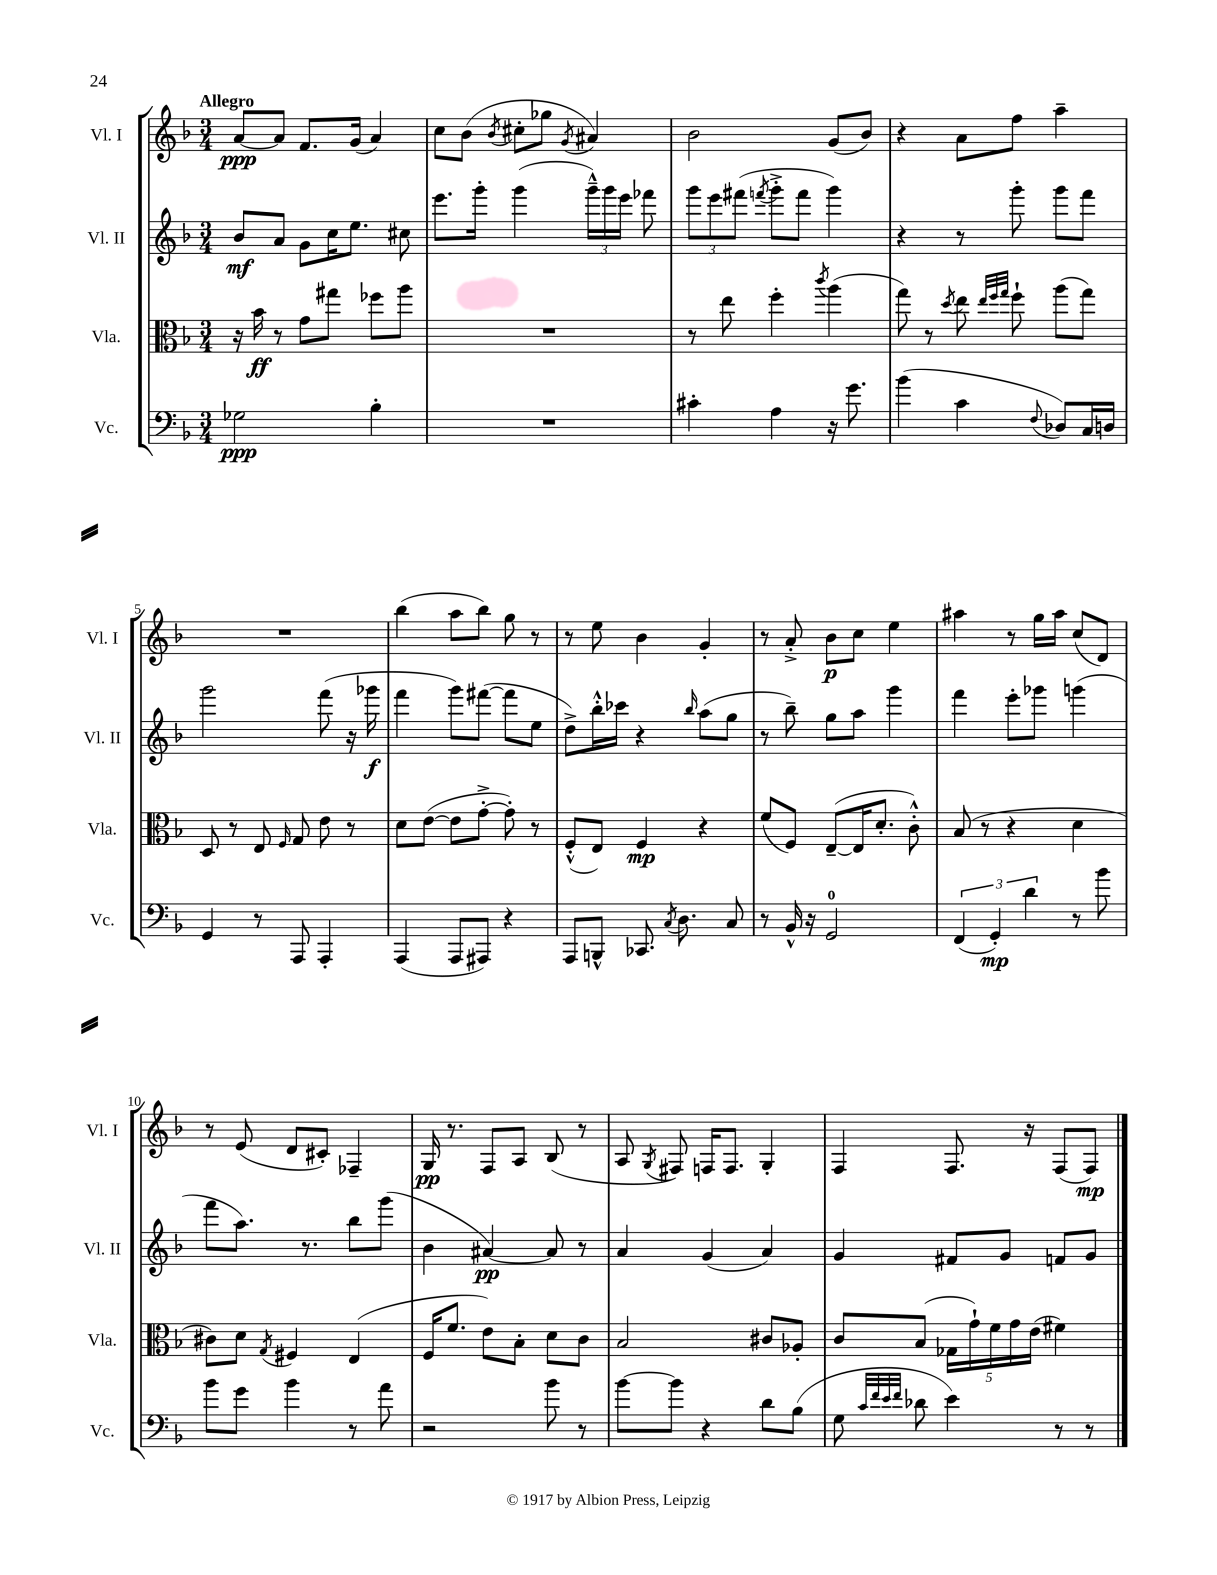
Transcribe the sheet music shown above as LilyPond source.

<<
\new StaffGroup <<
\new Staff = "s0" \with { instrumentName = "Vl. I" shortInstrumentName = "Vl. I" } {
    \clef treble \key f \major \numericTimeSignature \time 3/4 \tempo "Allegro"
    \autoBeamOff a'8[~\ppp a'8] f'8.[ g'16]( a'4) |
    c''8[ bes'8]( \acciaccatura { bes'8 } cis''8[-. ges''8] \acciaccatura { g'8 } ais'4) |
    bes'2 g'8[( bes'8]) |
    r4 a'8[ f''8] a''4-- |
    R2. |
    bes''4( a''8[ bes''8]) g''8 r8 |
    r8 e''8 bes'4 g'4-. |
    r8 a'8-.-> bes'8[\p c''8] e''4 |
    ais''4 r8 g''16[ ais''16] c''8[( d'8]) |
    r8 e'8( d'8[ cis'8]-.) fes4-- |
    g16\pp r8. f8[ a8] bes8( r8 |
    a8 \acciaccatura { g8 } fis8) f16[ f8.] g4-. |
    f4 f8. r16 f8[( f8]\mp) \bar "|." |
}
\new Staff = "s1" \with { instrumentName = "Vl. II" shortInstrumentName = "Vl. II" } {
    \clef treble \key f \major \numericTimeSignature \time 3/4
    \autoBeamOff bes'8[\mf a'8] g'8[ c''16 e''8.] cis''8 |
    e'''8.[ g'''16]-. g'''4( \tuplet 3/2 { g'''16[---^) g'''16 e'''16] } fes'''8 |
    \tuplet 3/2 { g'''8[ e'''8 fis'''8]( } \acciaccatura { f'''8 } g'''8[-.-> f'''8] g'''4) |
    r4 r8 g'''8-. g'''8[ f'''8] |
    g'''2 f'''8( r16 ges'''16\f |
    f'''4 g'''8[) fis'''8]~( fis'''8[ e''8] |
    d''8[->) bes''16-.-^ ces'''16] r4 \grace { bes''16 } a''8[( g''8] |
    r8 bes''8--) g''8[ a''8] g'''4 |
    f'''4 e'''8[-. ges'''8] g'''4( |
    f'''8[ a''8.]) r8. bes''8[ g'''8]( |
    bes'4 ais'4~\pp) ais'8 r8 |
    a'4 g'4( a'4) |
    g'4 fis'8[ g'8] f'8[ g'8] \bar "|." |
}
\new Staff = "s2" \with { instrumentName = "Vla." shortInstrumentName = "Vla." } {
    \clef alto \key f \major \numericTimeSignature \time 3/4
    \autoBeamOff r16 bes'16\ff r8 g'8[ gis''8] fes''8[ a''8] |
    R2. |
    r8 e''8 f''4-. \acciaccatura { c'''8 } a''4( |
    g''8) r8 \acciaccatura { d''8 } e''8 \grace { e''32[ f''32 g''32] } f''8-! a''8[( g''8]) |
    d8 r8 e8 \grace { f16 } g8 e'8 r8 |
    d'8[ e'8]~( e'8[ g'8]~-.-> g'8-.) r8 |
    f8[-.-^( e8]) f4\mp r4 |
    f'8[( f8]) e8[~--( e16 d'8.]-. c'8-.-^) |
    bes8( r8 r4 d'4 |
    cis'8[) d'8] \acciaccatura { g8 } fis4 e4( |
    f16[ f'8.] e'8[) bes8]-. d'8[ c'8] |
    bes2 cis'8[ aes8]-. |
    c'8[ bes8]( \tuplet 5/4 { ges16[ g'16-!) f'16 g'16 e'16]( } fis'4) \bar "|." |
}
\new Staff = "s3" \with { instrumentName = "Vc." shortInstrumentName = "Vc." } {
    \clef bass \key f \major \numericTimeSignature \time 3/4
    \autoBeamOff ges2\ppp bes4-. |
    R2. |
    cis'4-. a4 r16 g'8. |
    bes'4( c'4 \appoggiatura { f8 } des8[) c16 d16] |
    g,4 r8 a,,8 a,,4-. |
    a,,4( a,,8[ ais,,8]) r4 |
    a,,8[ b,,8]-^ ces,8. \acciaccatura { c8 } d8. c8 |
    r8 bes,16-^ r16 g,2-0 |
    \tuplet 3/2 { f,4( g,4-.\mp) d'4 } r8 bes'8 |
    bes'8[ g'8] bes'4 r8 a'8 |
    r2 bes'8 r8 |
    bes'8[~ bes'8] r4 d'8[ bes8]( |
    g8 \grace { c'32[ f'32 e'32 f'32] } des'8 e'4) r8 r8 \bar "|." |
}
>>
>>
